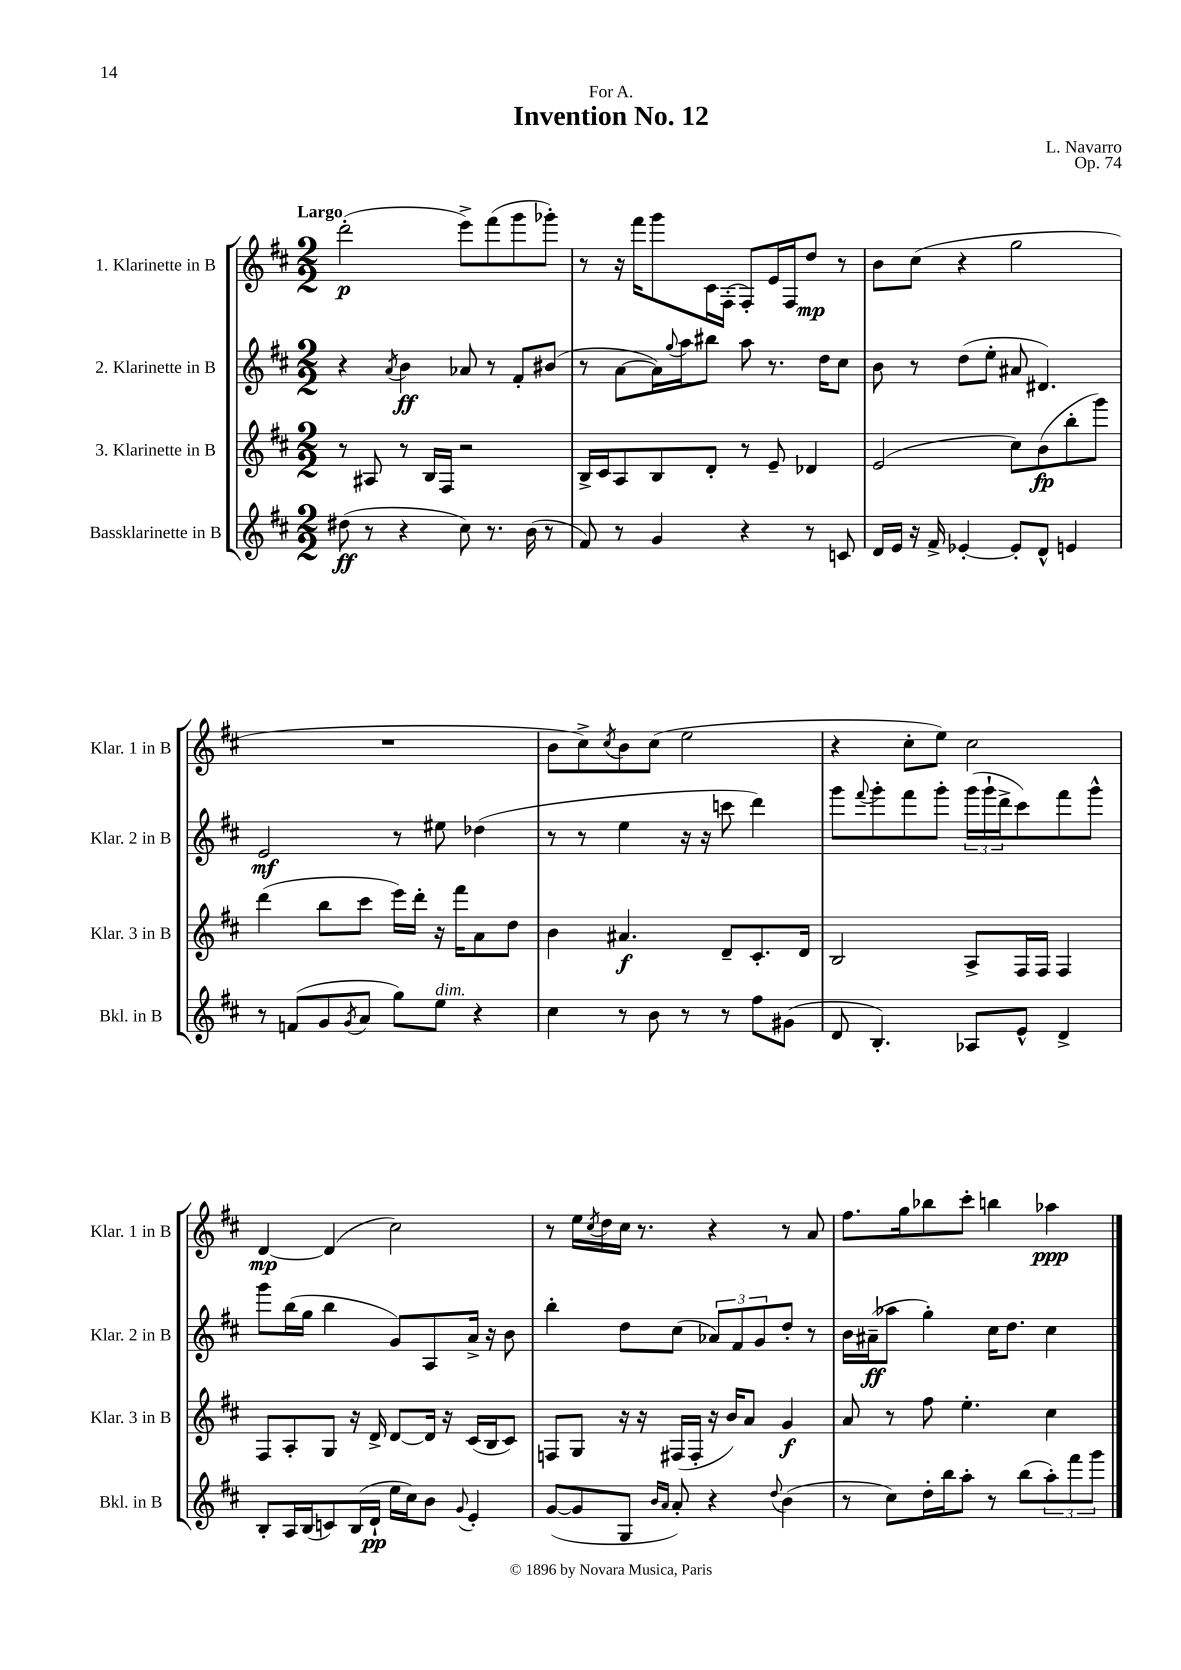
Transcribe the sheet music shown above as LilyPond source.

\header { title = "Invention No. 12" composer = "L. Navarro" dedication = "For A." opus = "Op. 74" }
<<
\new StaffGroup <<
\new Staff = "s0" \with { instrumentName = "1. Klarinette in B" shortInstrumentName = "Klar. 1 in B" } {
    \clef treble \key d \major \numericTimeSignature \time 2/2 \tempo "Largo"
    d'''2-.\p( e'''8->) fis'''8( g'''8 ges'''8-.) |
    r8 r16 fis'''16 g'''8 cis'16 fis16-.( fis8-.) e'16 fis16 d''8\mp r8 |
    b'8 cis''8( r4 g''2 |
    R1 |
    b'8 cis''8->) \acciaccatura { cis''8 } b'8 cis''8( e''2 |
    r4 cis''8-. e''8) cis''2 |
    d'4~\mp d'4( cis''2) |
    r8 e''16 \acciaccatura { cis''8 } d''16 cis''16 r8. r4 r8 a'8 |
    fis''8. g''16 bes''8 cis'''8-. b''4 aes''4\ppp \bar "|." |
}
\new Staff = "s1" \with { instrumentName = "2. Klarinette in B" shortInstrumentName = "Klar. 2 in B" } {
    \clef treble \key d \major \numericTimeSignature \time 2/2
    r4 \acciaccatura { a'8 } b'4\ff aes'8 r8 fis'8-. bis'8( |
    r8 a'8~ a'16) \appoggiatura { g''8 } a''16 bis''8 a''8 r8. d''16 cis''8 |
    b'8 r8 d''8( e''8-. ais'8 dis'4.) |
    e'2\mf r8 eis''8 des''4( |
    r8 r8 e''4 r16 r16 c'''8 d'''4) |
    g'''8 \appoggiatura { fis'''8 } g'''8-. fis'''8 g'''8-. \tuplet 3/2 { g'''16( g'''16-! d'''16-> } cis'''8) fis'''8 g'''8-^ |
    g'''8 b''16( g''16 b''4 g'8) a8 a'16-> r16 b'8 |
    b''4-. d''8 cis''8( \tuplet 3/2 { aes'8) fis'8 g'8 } d''8-. r8 |
    b'16 ais'16--\ff( aes''8 g''4-.) cis''16 d''8. cis''4 \bar "|." |
}
\new Staff = "s2" \with { instrumentName = "3. Klarinette in B" shortInstrumentName = "Klar. 3 in B" } {
    \clef treble \key d \major \numericTimeSignature \time 2/2
    r8 ais8 r8 b16 fis16 r2 |
    b16-> cis'16 a8 b8 d'8-. r8 e'8-- des'4 |
    e'2( cis''8) b'8\fp( b''8-. g'''8) |
    d'''4( b''8 cis'''8 e'''16) d'''16-. r16 fis'''16 a'8 d''8 |
    b'4 ais'4.\f d'8-- cis'8.-. d'16 |
    b2 a8-> fis16 fis16 fis4 |
    fis8 a8-. g8 r16 d'16-> d'8~ d'16 r16 cis'16( b16 cis'8) |
    f8 g8 r16 r16 fis16( fis16-. r16 b'16) a'8 g'4\f |
    a'8 r8 fis''8 e''4.-. cis''4 \bar "|." |
}
\new Staff = "s3" \with { instrumentName = "Bassklarinette in B" shortInstrumentName = "Bkl. in B" } {
    \clef treble \key d \major \numericTimeSignature \time 2/2
    dis''8\ff( r8 r4 cis''8) r8. b'16( r8 |
    fis'8) r8 g'4 r4 r8 c'8 |
    d'16 e'16 r16 fis'16-> ees'4~-. ees'8-. d'8-^ e'4 |
    r8 f'8( g'8 \acciaccatura { g'8 } a'8 g''8) e''8^\markup { \italic "dim." } r4 |
    cis''4 r8 b'8 r8 r8 fis''8 gis'8( |
    d'8 b4.-.) aes8 e'8-^ d'4-> |
    b8-. a16 b16( c'8) b16( d'16-!\pp e''16 cis''16) b'8 \appoggiatura { g'8 } e'4-. |
    g'8~( g'8 g8 \grace { b'16 a'16 } a'8-.) r4 \appoggiatura { d''8 } b'4( |
    r8 cis''8) d''16-. b''16 a''8-. r8 b''8( \tuplet 3/2 { a''8-.) fis'''8 g'''8 } \bar "|." |
}
>>
>>
\layout { \context { \Score \remove "Bar_number_engraver" } }
